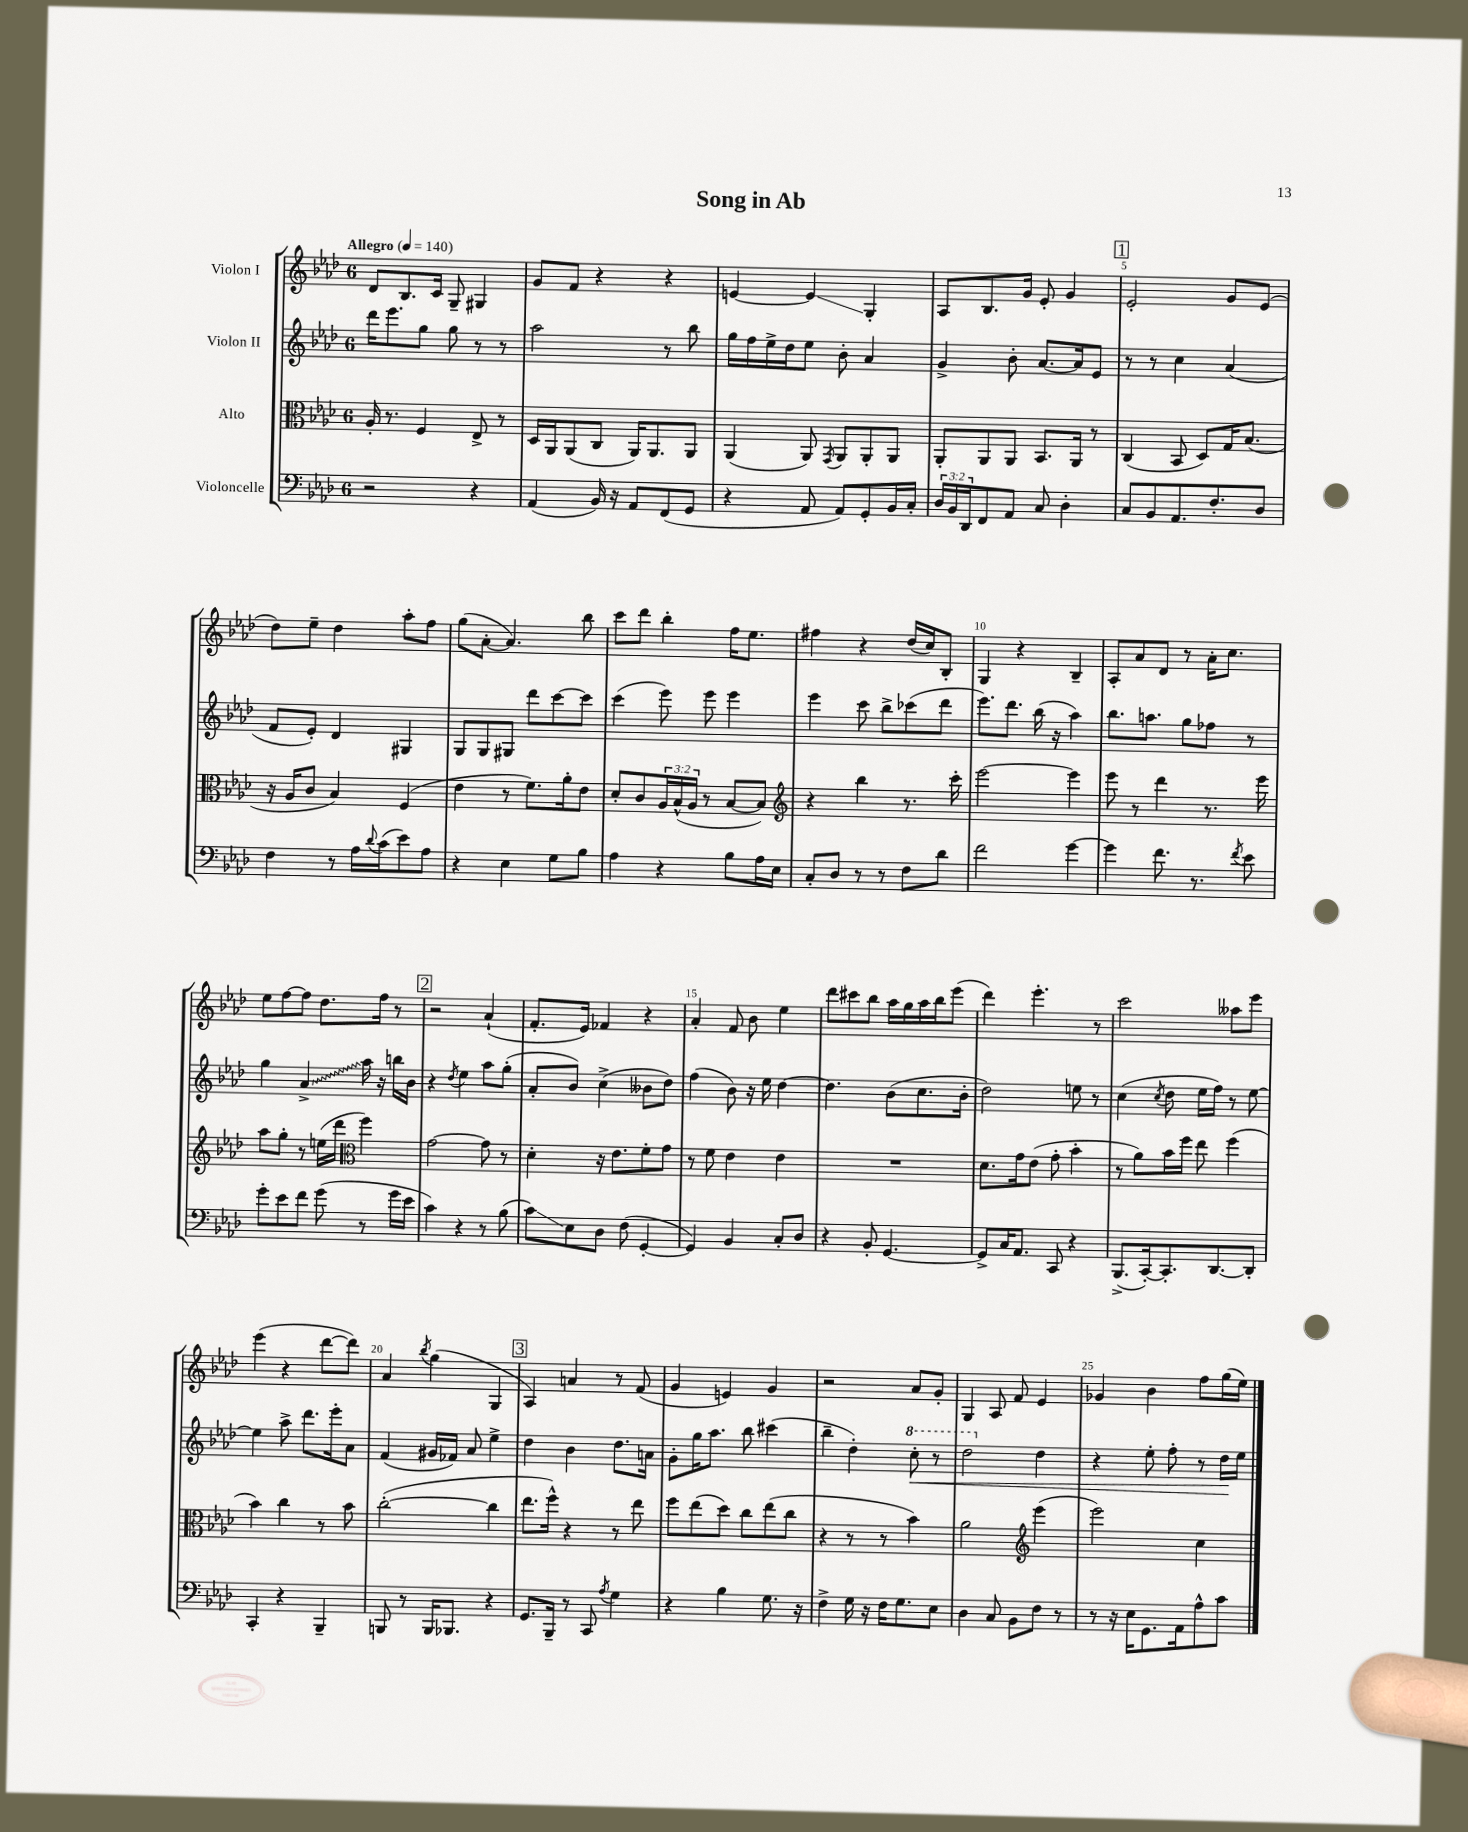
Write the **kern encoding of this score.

**kern	**kern	**kern	**kern
*staff4	*staff3	*staff2	*staff1
*clefF4	*clefC3	*clefG2	*clefG2
*k[b-e-a-d-]	*k[b-e-a-d-]	*k[b-e-a-d-]	*k[b-e-a-d-]
*M6/8	*M6/8	*M6/8	*M6/8
*MM140	*MM140	*MM140	*MM140
2r	16A-'	16ddd-	8d-
.	8.r	8.eee-	.
.	.	.	8.B-
.	4F	8gg	.
.	.	.	16c
.	.	8gg	8G~
4r	8E-^	8r	4G#
.	8r	8r	.
=	=	=	=
(4AA-	16D-	2aa-	8g
.	16AA-	.	.
.	(8AA-	.	8f
16BB-)	8C	.	4r
16r	.	.	.
8AA-	16AA-)	.	.
.	8.AA-	.	.
(8FF	.	8r	4r
8GG	8AA-	8bb-	.
=	=	=	=
4r	(4AA-	16gg	[4e
.	.	16ff	.
.	.	16ee-^	.
.	.	16dd-	.
8AA-	8AA-)	8ee-	4e]
.	8qGG	.	.
8AA-)	8AA-	8b-'	.
8GG'	8AA-'	4a-	4G'
16BB-	8AA-	.	.
16C'	.	.	.
=	=	=	=
24D-	8AA-'	4g^	8A-
24BB-	.	.	.
24DD-	.	.	.
8FF	8AA-	.	8.B-
8AA-	8AA-	8b-'	.
.	.	.	16g
8C	8.BB-	[8.a-	8e-'
4D-'	.	.	4g
.	16AA-	16a-]	.
.	8r	8e-	.
=	=	=	=
8C	(4C	8r	2e-'
8BB-	.	8r	.
8.AA-	8BB-	4cc	.
.	8D-)	.	.
8.F'	.	.	.
.	16G	(4a-	8g
.	(8.B-	.	.
8D-	.	.	(8e-
=	=	=	=
4F	16r	8f	8dd-)
.	16A-	.	.
.	8c	8e-')	8ee-~
8r	4B-)	4d-	4dd-
16A-	.	.	.
8qqd-	.	.	.
(16c	.	.	.
8e-)	(4F	4G#	8aa-'
8A-	.	.	8ff
=	=	=	=
4r	4e-	8G	(8gg
.	.	8G	[8a-'
4E-	8r	8G#	4.a-])
.	8.f)	8ddd-	.
8G	.	[8ccc	.
.	16a-'	.	.
8B-	8e-	8ccc]	8bb-
=	=	=	=
4A-	8d-'	(4ccc	8ccc
.	8c	.	8ddd-
4r	24A-	8eee-)	4bb-'
.	(24B-^^	.	.
.	24A-	.	.
.	8r	8eee-	.
8B-	[8B-	4eee-	16ff
.	.	.	8.ee-
16A-	8B-])	.	.
16E-	.	.	.
=	=	=	=
*	*clefG2	*	*
8C'	4r	4eee-	4ff#
8D-	.	.	.
8r	4bb-	8ccc	4r
8r	.	8bb-^	.
8F	8.r	(8ccc-	(16dd-
.	.	.	16cc)
8d-	.	8ddd-	8B-'
.	16ccc'	.	.
=	=	=	=
2f	[2eee-	8.eee-)	4G
.	.	8.ddd-	.
.	.	.	4r
.	.	(16bb-	.
.	.	16r	.
[4g	4eee-]	4aa-)	4B-~
=	=	=	=
4g]	8eee-	8.bb-	8A-'
.	8r	.	8a-
.	.	8.aa	.
8.f	4ddd-	.	8d-
.	.	8gg	8r
8.r	.	.	.
.	8.r	8ff-	16a-'
.	.	.	8.cc
8qf	.	.	.
8e-	.	8r	.
.	16eee-	.	.
=	=	=	=
8g'	8aa-	4gg	8ee-
8e-	8gg'	.	[8ff
8f	8r	4a-^	8ff]
(8g	(16ee	.	8.dd-
.	16ddd-	.	.
*	*clefC3	*	*
8r	4ff)	16aa-	.
.	.	16r	16ff
16g	.	16bb	8r
16e-	.	16b-	.
=	=	=	=
4c)	[2g	4r	2r
.	.	8qdd-	.
4r	.	4ee-	.
8r	8g]	8aa-	(4a-`
(8B-	8r	(8gg'	.
=	=	=	=
8c)	4d-'	8a-'	8.f'
8E-	.	8b-)	.
.	.	.	16e-)
8D-	16r	(4cc^	4f-
.	8.e-	.	.
(8F	.	.	.
[4GG'	8f'	8b--	4r
.	8g	8dd-)	.
=	=	=	=
4GG])	8r	(4ff	4a-'
.	8f	.	.
4BB-	4e-	8b-)	8f
.	.	16r	8b-
.	.	16ee-	.
8C'	4e-	[4dd-	4ee-
8D-	.	.	.
=	=	=	=
4r	2.r	4.dd-]	8ddd-
.	.	.	8ccc#
8BB-'	.	.	8bb-
[4.GG	.	(8b-	16aa-
.	.	.	16gg
.	.	8.cc	16aa-
.	.	.	16bb-
.	.	.	(8eee-
.	.	16b-'	.
=	=	=	=
8GG^]	8.d-	2dd-)	4ddd-)
16C	.	.	.
8.AA-	16g	.	.
.	(8e-	.	4.eee-'
8CC	8g'	.	.
4r	4b-'	8ee	.
.	.	8r	8r
=	=	=	=
(8.BBB-^	8r	(4cc	2ccc
.	8a-)	.	.
[16CC')	.	.	.
.	.	8qcc	.
8.CC']	16b-	8dd-	.
.	16ff	.	.
.	8ee-	16ee-	.
[8.DD-	.	16ff)	.
.	(4ff	8r	8aa--
8DD-']	.	[8ee-	8eee-
=	=	=	=
4CC'	4b-)	4ee-]	(4eee-
4r	4cc	8aa-^	4r
.	.	8.ddd-	.
4BBB-~	8r	.	[8ddd-
.	.	16eee-'	.
.	8b-	8a-	8ddd-])
=	=	=	=
8BBB	([2cc'	(4f	4a-
8r	.	.	.
.	.	.	8qbb-
16BBB	.	16g#	(4gg
8.BBB-	.	16f-)	.
.	.	8a-	.
4r	4cc]	4ee-^	4G
=	=	=	=
8.GG	8.ee-	4dd-	4A-)
16BBB-~	16ff^^)	.	.
8r	4r	4b-	4a
8CC	.	.	.
8qA-	.	.	.
4G	8r	8.dd-	8r
.	8ee-	.	(8f
.	.	16a	.
=	=	=	=
4r	8ff	8g'	4g
.	(8ee-	16gg	.
.	.	8.aa-	.
4B-	8dd-)	.	4e)
.	8cc	8bb-	.
8.G	(8ee-	(4ccc#	4g
.	8cc	.	.
16r	.	.	.
=	=	=	=
4F^	4r	4bb-~	2r
16G	8r	4dd-')	.
16r	.	.	.
16F	8r	.	.
8.G	.	.	.
.	4b-)	8ccc'	8a-
8E-	.	8r	8g'
=	=	=	=
4D-	2a-	2ddd-	4G
8C	.	.	8A-
8BB-	.	.	8f
*	*clefG2	*	*
8F	(4eee-	4dd-	4e-
8r	.	.	.
=	=	=	=
8r	2eee-)	4r	4g-
16r	.	.	.
16E-	.	.	.
8.GG	.	8ee-'	4b-
.	.	8ff'	.
16AA-	.	.	.
8A-^^	4cc	8r	8ff
8c	.	16dd-	(16gg
.	.	16ee-	16ee-)
==	==	==	==
*-	*-	*-	*-
